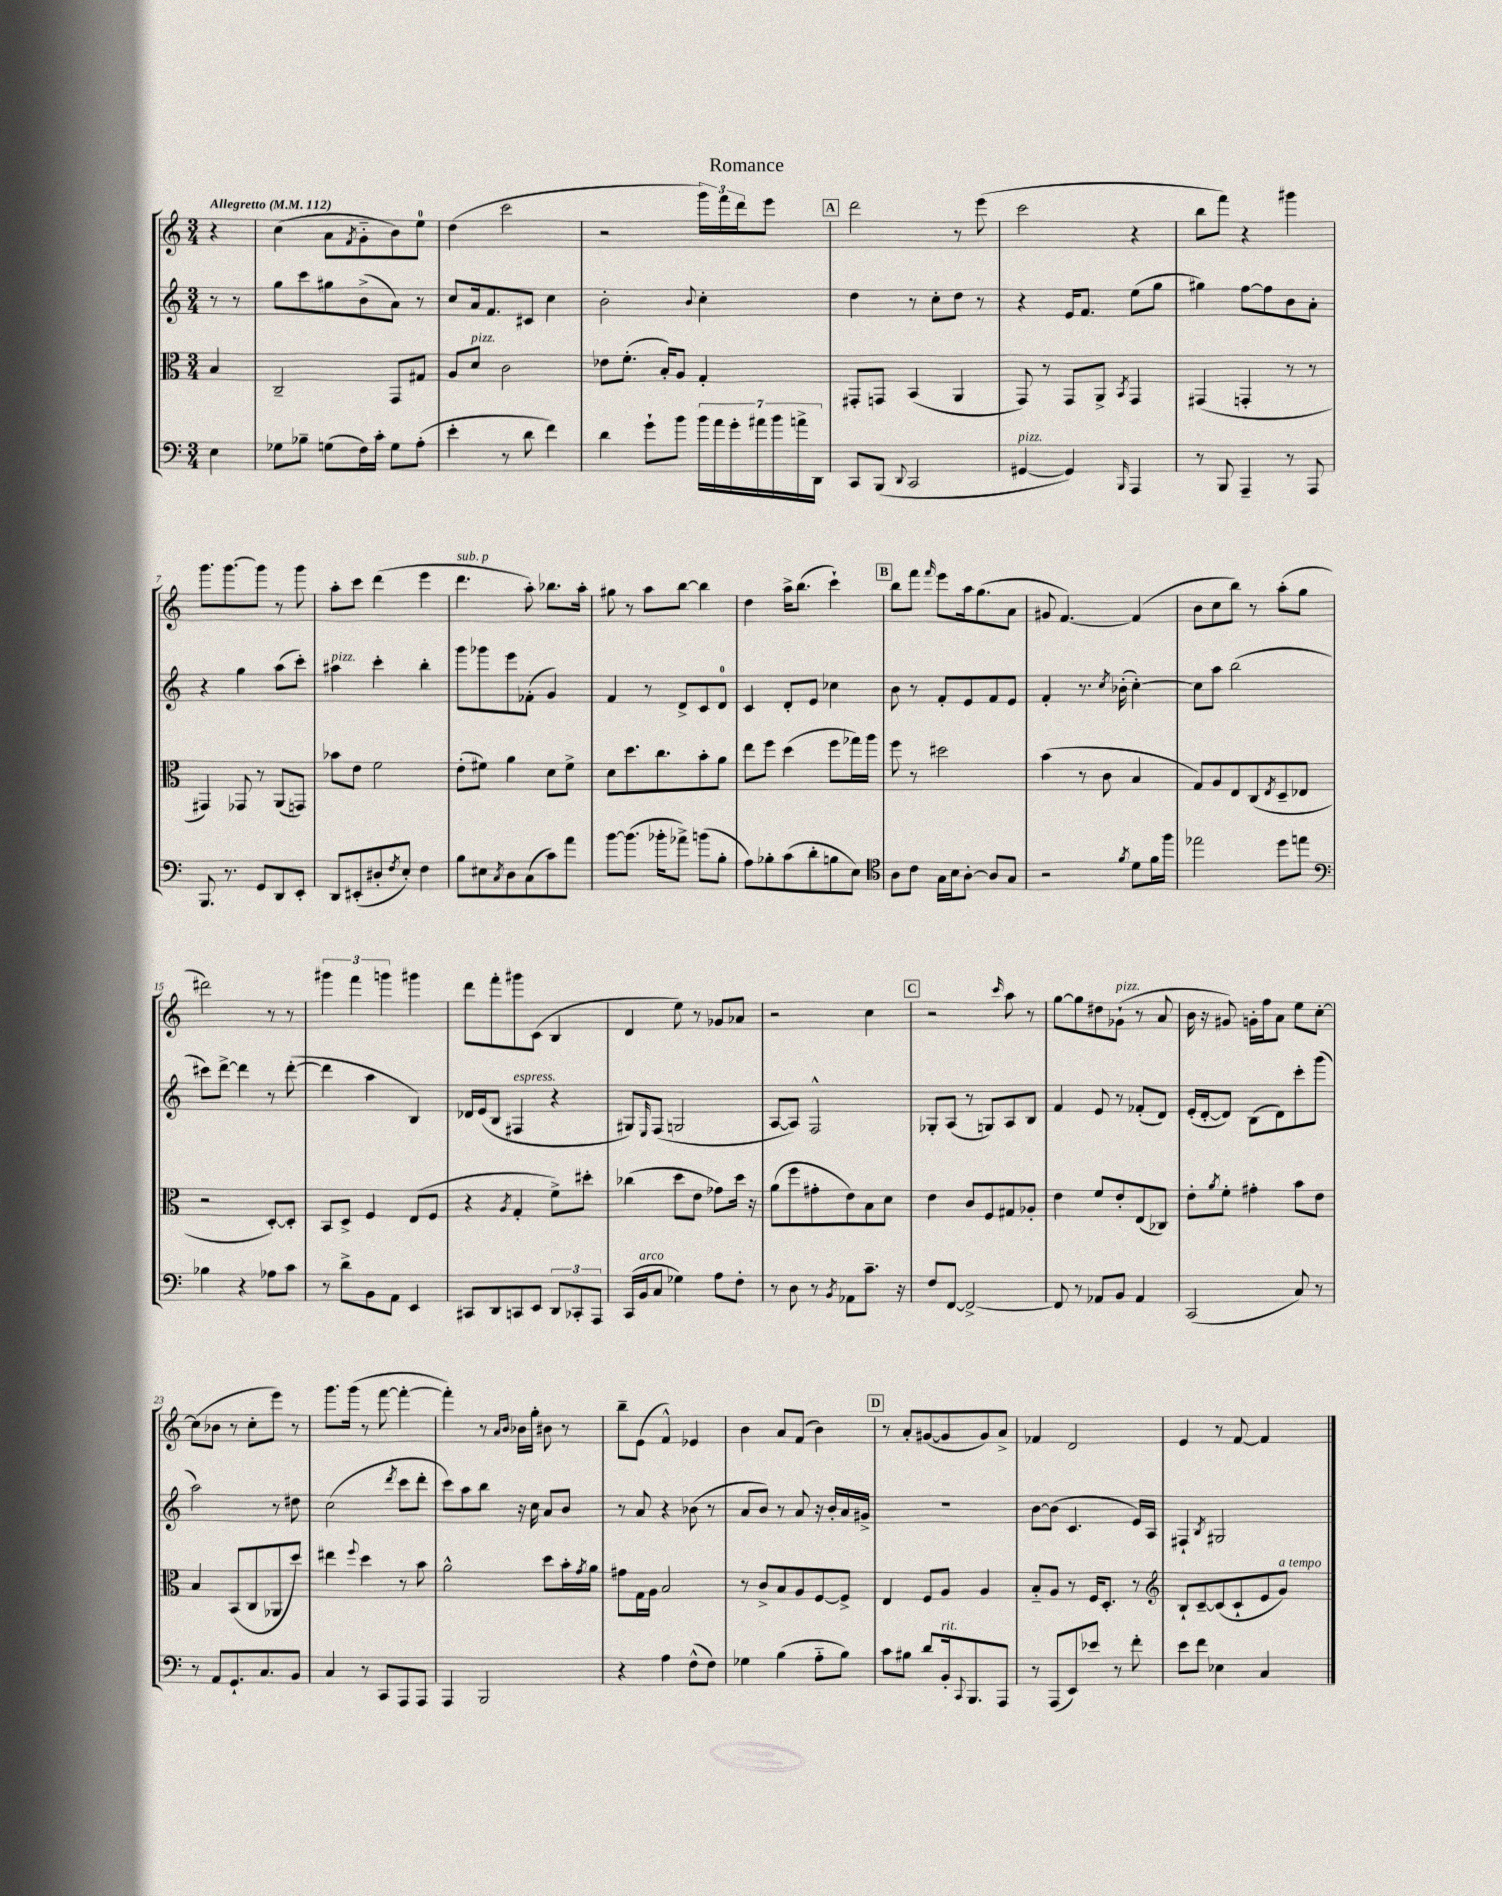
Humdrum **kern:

**kern	**kern	**kern	**kern
*staff4	*staff3	*staff2	*staff1
*clefF4	*clefC3	*clefG2	*clefG2
*k[]	*k[]	*k[]	*k[]
*M3/4	*M3/4	*M3/4	*M3/4
*MM112	*MM112	*MM112	*MM112
4E\	4B/	8r	4r
.	.	8r	.
=	=	=	=
8G-\L	2C~/	8gg\L	(4cc\
8B-~\J	.	8ccc\	.
(8G\L	.	8gg#\	8a\L
.	.	.	8qf/
16F\L)	.	(8b^\	8g'~\
16c'\JJ	.	.	.
8G\L	8GG/L	8a\J)	8b\)
(8A'\J	8G#/J	8r	8ee\J
=	=	=	=
4e'\	8A/L	8cc/L	(4dd\
.	8d/J	16a/k	.
.	.	8.f/	.
8r	2c\	.	2ccc\
8d\	.	8c#/J	.
4f\)	.	4cc\	.
=	=	=	=
4d\	8e-\L	2b'\	2r
.	(8.f'\J	.	.
8g`\L	.	.	.
.	16B'/LK)	.	.
8b\J	8A/J	.	.
.	.	8qqb/	.
28b\LL	4G'/	4cc'\	24ggg\LL)
28a\	.	.	.
.	.	.	24fff\
28g'\	.	.	.
.	.	.	24ddd\J
28a#\	.	.	.
.	.	.	8eee\J
28b\	.	.	.
28a^\	.	.	.
28DD\JJ	.	.	.
=	=	=	=
8CC/L	8GG#'/L	4dd\	2ddd\
(8BBB/J	8GG/J	.	.
8qqDD/	.	.	.
2CC/	(4BB/	8r	.
.	.	8cc'\L	.
.	4AA/	8dd\J	8r
.	.	8r	(8eee\
=	=	=	=
[4GG#/	8GG/)	4r	2ccc\
.	8r	.	.
4GG#/])	8GG/L	16e/LK	.
.	.	8.f/J	.
.	8AA^/J	.	.
16qqBBB/	8qBB/	.	.
4AAA/	4GG/	(8ee\L	4r
.	.	8gg\J	.
=	=	=	=
8r	(4GG#/	4gg#\)	8bb\L
8BBB/	.	.	8fff\J)
4AAA~/	4GG'/	[8ff\L	4r
.	.	8ff\]	.
8r	8r	8b\	4ggg#\
8AAA/	8r	8a'\J	.
=	=	=	=
8.BBB/	4GG#/)	4r	8.ggg\L
8.r	.	.	[8.ggg\
.	8GG-/	4gg\	.
8GG/L	8r	.	8ggg\]J
8DD/	(8AA/L	(8aa\L	8r
8EE'/J	8GG/J)	8ccc'\J)	8ggg\
=	=	=	=
8DD/L	8b-\L	4aa#\	8aa'\L
(8EE#'/	8e\J	.	8ccc\J
8D#'/	2f\	4ccc'\	(4ddd\
8qF/	.	.	.
8E'/J)	.	.	.
4F\	.	4bb'\	4eee\
=	=	=	=
8B\L	(8e'\L	8ggg\L	4.ddd\
8E#\	8f#\J)	8ggg-\	.
8qC/	.	.	.
8D\	4a\	8eee\	.
(8C\	.	(8f-'\J	8aa'\)
8c\)	8d\L	4g/)	8.bb-\L
8a\J	8f#^\J	.	.
.	.	.	16aa'\Jk
=	=	=	=
[8b\L	8d\L	4f/	8gg#\
(8.b\]J	8.dd\	.	8r
.	.	8r	8aa\L
16b-'\LK	8.cc\	.	.
8a-^\J)	.	8d^/L	[8bb\J
(8b\L	8b'\	8c/	4bb\]
8B'\J	8a\J	8d/J	.
=	=	=	=
8A\L)	8ee\L	4c/	4dd\
8B-'\	8ff\J	.	.
(8c\	(4dd\	8d'/L	16aa^\LK
.	.	.	(8.bb\J
8d'\	.	8e/J	.
8B\	8ff\L	4cc-\	4ccc`\)
8E\J)	16gg-\L)	.	.
.	16aa\JJ	.	.
=	=	=	=
*clefC4	*	*	*
8A\L	8ff\	8b\	8bb\L
8c\J	8r	8r	8fff\J
.	.	.	16qqfff/
16G\LL	2dd#\	8f'/L	8eee\L
16B\J	.	.	.
[8A'\J	.	8e/	16aa\k
.	.	.	(8.gg\
8A/]L	.	8f/	.
8G/J	.	8e/J	8a\J
=	=	=	=
2r	(4b\	4f'/	8g#/
.	.	.	[4.f/)
.	8r	8.r	.
.	8c\	.	.
.	.	8qcc/	.
.	.	(16b-'\	.
8qf/	.	.	.
8d\L	4B/	[4cc'\)	(4f/]
16f\L	.	.	.
16ff\JJ	.	.	.
=	=	=	=
2ee-\	8G/L)	8cc\]L	8b\L
.	8A/	8aa\J	8cc\
.	8E/	(2bb\	8bb\J)
.	(8C/	.	8r
.	8qE/	.	.
8dd\L	8D~/	.	(8aa'\L
8ee\J	8E-/J	.	8gg\J
=	=	=	=
*clefF4	*	*	*
4B-\	2r	8ccc#\L)	2ddd#\)
.	.	[8ddd^\J	.
4r	.	4ddd\]	.
8A-\L	[8D'/L)	8r	8r
8c\J	8D'/]J	([8ddd'\	8r
=	=	=	=
8r	8BB/L	4ddd\]	6ggg#\
8d^\L	8D^/J	.	.
.	.	.	6fff\
8BB\	4F/	4aa\	.
.	.	.	6ggg\
8AA\J	.	.	.
4EE/	(8E/L	4B/)	4ggg#\
.	8F/J	.	.
=	=	=	=
8CC#/L	4r	16d-/LL	8ddd\L
.	.	(16e/J	.
8DD/	.	8B/J	8fff'\
.	8qA/	.	.
8CC/	4G'/	4F#/	8ggg#\
8EE/J	.	.	(8c\J
12DD/L	8f^\L)	4r	4B/
12CC-'/	.	.	.
.	8dd#'\J	.	.
12AAA/J	.	.	.
=	=	=	=
(16CC/LL	(4cc-\	8G#/L)	4d/
16BB/J	.	.	.
.	.	16qqE/	.
8C/J	.	(8F/J	.
4G-\)	8dd\L	2G/	8ee\)
.	8e\J	.	8r
8A\L	8g-\L)	.	8g-/L
8F'\J	16dd\Jk	.	8a-/J
.	16r	.	.
=	=	=	=
8r	(8a\L	[8A/L	2r
8D\	8ff\	8A/]J)	.
8r	8g#'\	2F^^/	.
8qBB/	.	.	.
8AA-\L	8e\)	.	.
8.c~\J	8B\	.	4cc\
.	8d\J	.	.
16r	.	.	.
=	=	=	=
8F/L	4e\	8G-'/L	2r
[8FF/J	.	(8A/J	.
2FF^/_	8c/L	8r	.
.	8F/	8G/L)	.
.	.	.	16qqccc/
.	8G#/	8A/	8aa\
.	8A-'/J	8B/J	8r
=	=	=	=
8FF/]	4e\	4f/	[8gg\L
8r	.	.	8gg\]
8AA-/L	8f/L	8e/	8dd#\
8BB/J	8e'/	8r	(8g-`\J
4AA-/	(8E/	(8f-'/L	8r
.	8C-/J)	8d/J)	8a/
=	=	=	=
(2CC/	8e'\L	(16e'/LL	16b\
.	.	[16d'/J	16r
.	8qa/	.	.
.	8f'\J	8d/]J)	8g#/)
.	4g#'\	(8B\L	16g'\LL
.	.	.	16ff\J
.	.	8d\)	8a\J
8C/)	8b\L	8ccc'\	8ee\L
8r	8e\J	(8ggg\J	[8cc'\J
=	=	=	=
8r	4B/	2aa\)	(8cc\]L
8AA/L	.	.	8b-\J
8.GG`/	(8BB/L	.	8r
.	8C/	.	8cc'\L
8.C/	.	.	.
.	8AA-/	8r	8eee\J)
8BB/J	8dd/J)	8dd#\	8r
=	=	=	=
4C/	4ee#\	(2cc\	8.ggg\L
.	.	.	(16ggg\Jk
.	8qqff/	.	.
8r	4dd\	.	8r
8CC/L	.	.	[8fff\
.	.	8qddd/	.
8AAA/	8r	8ccc\L	4fff'\_
8AAA/J	8b\	8ddd'\J	.
=	=	=	=
4AAA/	2a^^\	8ccc\L)	4fff'\])
.	.	8aa\	.
2BBB/	.	8bb\J	8r
.	.	.	16qqa/LL
.	.	.	16qqb/JJ
.	.	16r	16b-\LL
.	.	16cc\	16gg'\JJ
.	8dd\L	8a/L	8b#\
.	16b'\L	8b/J	8r
.	8qg/	.	.
.	16a\JJ	.	.
=	=	=	=
4r	8g#\L	8r	8bb~\L
.	16G\L	8a/	(8e\J
.	16A\JJ	.	.
4A\	2B/	4r	4f^^/)
(8F^^\L	.	(8b-\	4e-/
8F\J)	.	8r	.
=	=	=	=
4G-\	8r	8a/L	4b\
.	8c^/L	8b/J)	.
(4B\	8B/	8r	8a/L
.	8A/	8a/	(8f/J
8A'~\L	[8F/	16r	4b\)
.	.	16b'/LL	.
8B\J)	8F^/]J	16a/	.
.	.	16g#^/JJ	.
=	=	=	=
8c\L	4E/	2.r	8r
8B#\J	.	.	8a'/L
8d/L	8F/L	.	([8g#/
16BB'/k	8A/J	.	8g#/]
8qqCC/	.	.	.
8.BBB/	.	.	.
.	4A/	.	8g#/)
8AAA/J	.	.	8a^/J
=	=	=	=
8r	8B'~/L	[8b\L	4f-/
(8AAA/L	8A/J	(8b\]J	.
8EE/)	8r	4.c/	2d/
8e-/J	16F/LK	.	.
.	8.D'/J	.	.
8r	.	.	.
8f'\	8r	16e/LL)	.
.	.	16A/JJ	.
=	=	=	=
*	*clefG2	*	*
8e\L	8B`/L	4F#`/	4e/
8f\J	[8c~/	.	.
.	.	8qB/	.
4E-\	(8c/]	2G#/	8r
.	8c`/	.	[8f/
4C/	8e/	.	4f/]
.	8g/J)	.	.
==	==	==	==
*-	*-	*-	*-
